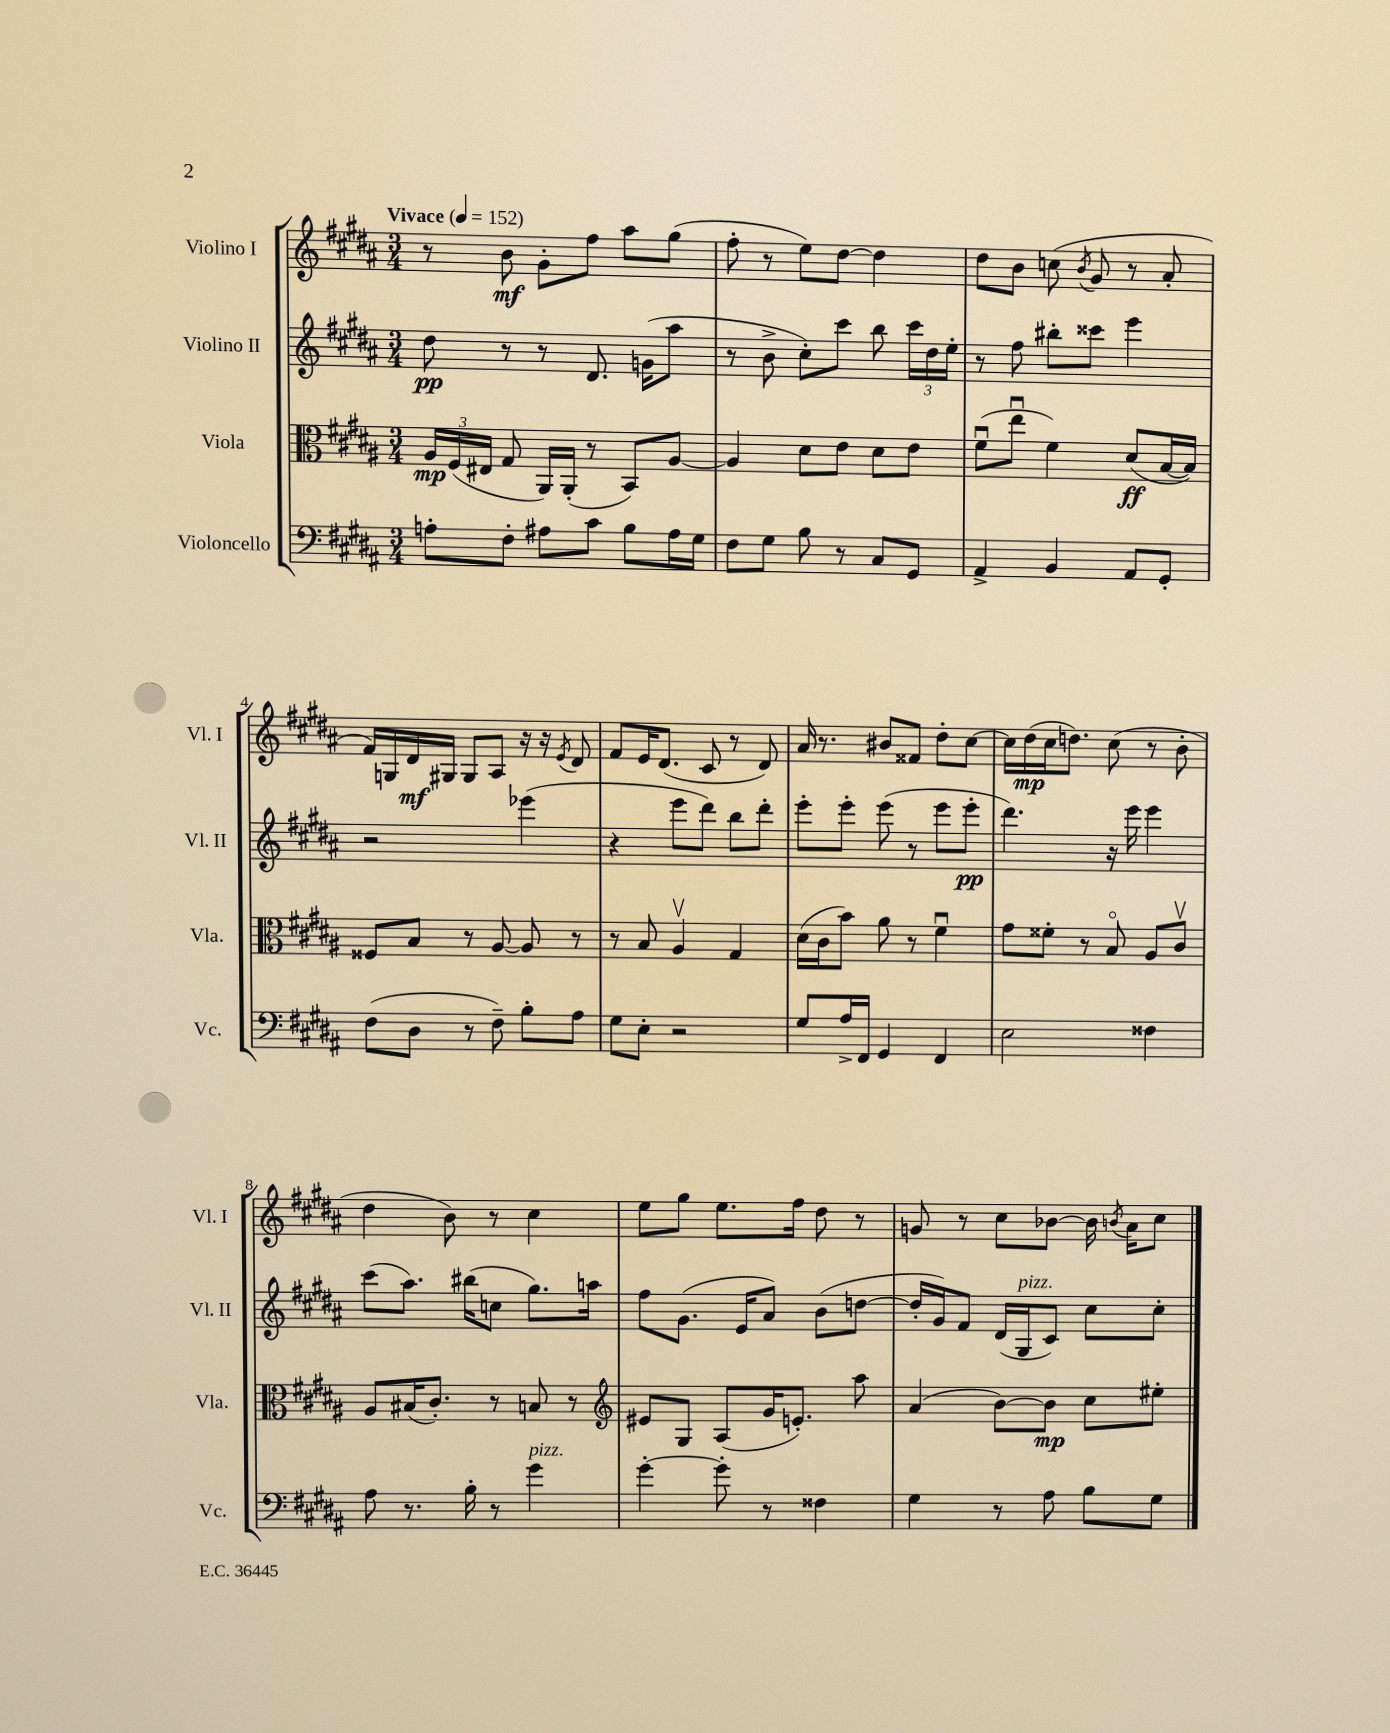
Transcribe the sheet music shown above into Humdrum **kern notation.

**kern	**kern	**dynam	**kern	**dynam	**kern	**dynam
*part4	*part3	*part3	*part2	*part2	*part1	*part1
*staff4	*staff3	*staff3	*staff2	*staff2	*staff1	*staff1
*I"Violoncello	*I"Viola	*	*I"Violino II	*	*I"Violino I	*
*I'Vc.	*I'Vla.	*	*I'Vl. II	*	*I'Vl. I	*
*clefF4	*clefC3	*	*clefG2	*	*clefG2	*
*k[f#c#g#d#a#]	*k[f#c#g#d#a#]	*	*k[f#c#g#d#a#]	*	*k[f#c#g#d#a#]	*
*M3/4	*M3/4	*	*M3/4	*	*M3/4	*
*MM152	*MM152	*	*MM152	*	*MM152	*
=1	=1	=1	=1	=1	=1	=1
!	!	!	!	!	!LO:TX:a:B:t=Vivace	!
8An'\L	24A#/LL	mp	8dd#\	pp	8r	.
.	(24F#/	.	.	.	.	.
.	24E#X/JJ	.	.	.	.	.
8F#'\J	8G#/	.	8r	.	8b\	mf
8A#X\L	16AA#/LL)	.	8r	.	8g#'\L	.
.	(16AA#'/JJ	.	.	.	.	.
8c#\J	8r	.	8.d#/	.	8ff#\J	.
8B\L	8BB/L)	.	.	.	8aa#\L	.
.	.	.	(16gn\KL	.	.	.
16A#\L	[8A#/J	.	8aa#\J	.	(8gg#\J	.
16G#\JJ	.	.	.	.	.	.
=2	=2	=2	=2	=2	=2	=2
8F#\L	4A#/]	.	8r	.	8ff#'\	.
8G#\J	.	.	8b^\	.	8r	.
8B\	8d#\L	.	8cc#'\L)	.	8ee\L)	.
8r	8e\J	.	8ccc#\J	.	[8dd#\J	.
8C#/L	8d#\L	.	8bb\	.	4dd#\]	.
8GG#/J	8e\J	.	24ccc#\LL	.	.	.
.	.	.	24dd#\	.	.	.
.	.	.	24ee'\JJ	.	.	.
=3	=3	=3	=3	=3	=3	=3
4AA#^/	(8f#u\L	.	8r	.	8dd#\L	.
.	8eeu\J	.	8ff#\	.	8b\J	.
4BB/	4f#\)	.	8bb#X'\L	.	(8ccn\	.
.	.	.	.	.	8qb/	.
.	.	.	8ccc##X\J	.	8g#/	.
8AA#/L	(8d#/L	ff	4eee\	.	8r	.
8GG#'/J	[16B/L	.	.	.	8a#'/	.
.	16B/JJ])	.	.	.	.	.
!!LO:LB:g=z
=4	=4	=4	=4	=4	=4	=4
(8F#\L	8F##X/L	.	2r	.	16f#/LL)	.
.	.	.	.	.	16Gn/	.
8D#\J	8B/J	.	.	.	16d#/	mf
.	.	.	.	.	16G#X/JJ	.
8r	8r	.	.	.	8G#/L	.
8F#~\)	[8A#/	.	.	.	8A#/J	.
8B'\L	8A#/]	.	(4eee-X\	.	16r	.
.	.	.	.	.	16r	.
.	.	.	.	.	8qe/	.
8A#\J	8r	.	.	.	8d#/	.
=5	=5	=5	=5	=5	=5	=5
8G#\L	8r	.	4r	.	8f#/L	.
8E'\J	8B/	.	.	.	16e/K	.
.	.	.	.	.	(8.d#/J	.
2r	4A#v/	.	8eee\L	.	.	.
.	.	.	8ddd#\J)	.	8c#/	.
.	4G#/	.	8bb\L	.	8r	.
.	.	.	8ddd#'\J	.	8d#/)	.
=6	=6	=6	=6	=6	=6	=6
8G#/L	(16d#\LL	.	8eee'\L	.	16a#/	.
.	16c#\J	.	.	.	8.r	.
16A#^/L	8b\J)	.	8eee'\J	.	.	.
16FF#/JJ	.	.	.	.	.	.
4GG#/	8a#\	.	(8eee\	.	8b#X/L	.
.	8r	.	8r	.	8f##X/J	.
4FF#/	4f#u\	.	8eee\L	.	8dd#'\L	.
.	.	.	8eee'\J	pp	[8cc#\J	.
=7	=7	=7	=7	=7	=7	=7
2E\	8g#\L	.	4.ddd#\)	.	16cc#\LL]	.
.	.	.	.	.	(16dd#\	mp
.	8f##X'\J	.	.	.	16cc#\J	.
.	.	.	.	.	8.ddn\J)	.
.	8r	.	.	.	.	.
.	8B/	.	16r	.	(8cc#\	.
.	.	.	16eee\	.	.	.
4F##X\	8A#/L	.	4eee\	.	8r	.
.	8c#v/J	.	.	.	8b'\	.
!!LO:LB:g=z
=8	=8	=8	=8	=8	=8	=8
8A#\	8A#/L	.	(8ccc#\L	.	4dd#\	.
8.r	(16B#X/K	.	8.aa#\J)	.	.	.
.	8.c#'/J)	.	.	.	.	.
.	.	.	.	.	8b\)	.
16B'\	.	.	(16bb#X\KL	.	.	.
8r	8r	.	8ccn\J	.	8r	.
!LO:TX:a:i:t=pizz.	!	!	!	!	!	!
4g#\	8Bn/	.	8.gg#\L)	.	4cc#\	.
.	8r	.	.	.	.	.
.	.	.	16aan\Jk	.	.	.
=9	=9	=9	=9	=9	=9	=9
*	*clefG2	*	*	*	*	*
[4g#'\	8e#X/L	.	8ff#\L	.	8ee\L	.
.	8G#/J	.	(8.g#\J	.	8gg#\J	.
8g#'\]	(8A#/L	.	.	.	8.ee\L	.
.	.	.	16e/KL	.	.	.
8r	16g#/K	.	8a#/J)	.	.	.
.	8.en'/J)	.	.	.	16ff#\Jk	.
4F##X\	.	.	(8b\L	.	8dd#\	.
.	8aa#\	.	[8ddn\J	.	8r	.
=10	=10	=10	=10	=10	=10	=10
4G#\	(4a#/	.	16dd'/LL]	.	8gn/	.
.	.	.	16g#/J)	.	.	.
.	.	.	8f#/J	.	8r	.
8r	[8b\L)	.	(16d#/LL	.	8cc#\L	.
!	!	!	!LO:TX:a:i:t=pizz.	!	!	!
.	.	.	16G#/J	.	.	.
8A#\	8b\J]	mp	8c#/J)	.	[8b-X\J	.
8B\L	8cc#\L	.	8cc#\L	.	16b-\]	.
.	.	.	.	.	8qbn/	.
.	.	.	.	.	16a#\KL	.
8G#\J	8ee#X'\J	.	8cc#'\J	.	8cc#\J	.
==	==	==	==	==	==	==
*-	*-	*-	*-	*-	*-	*-
